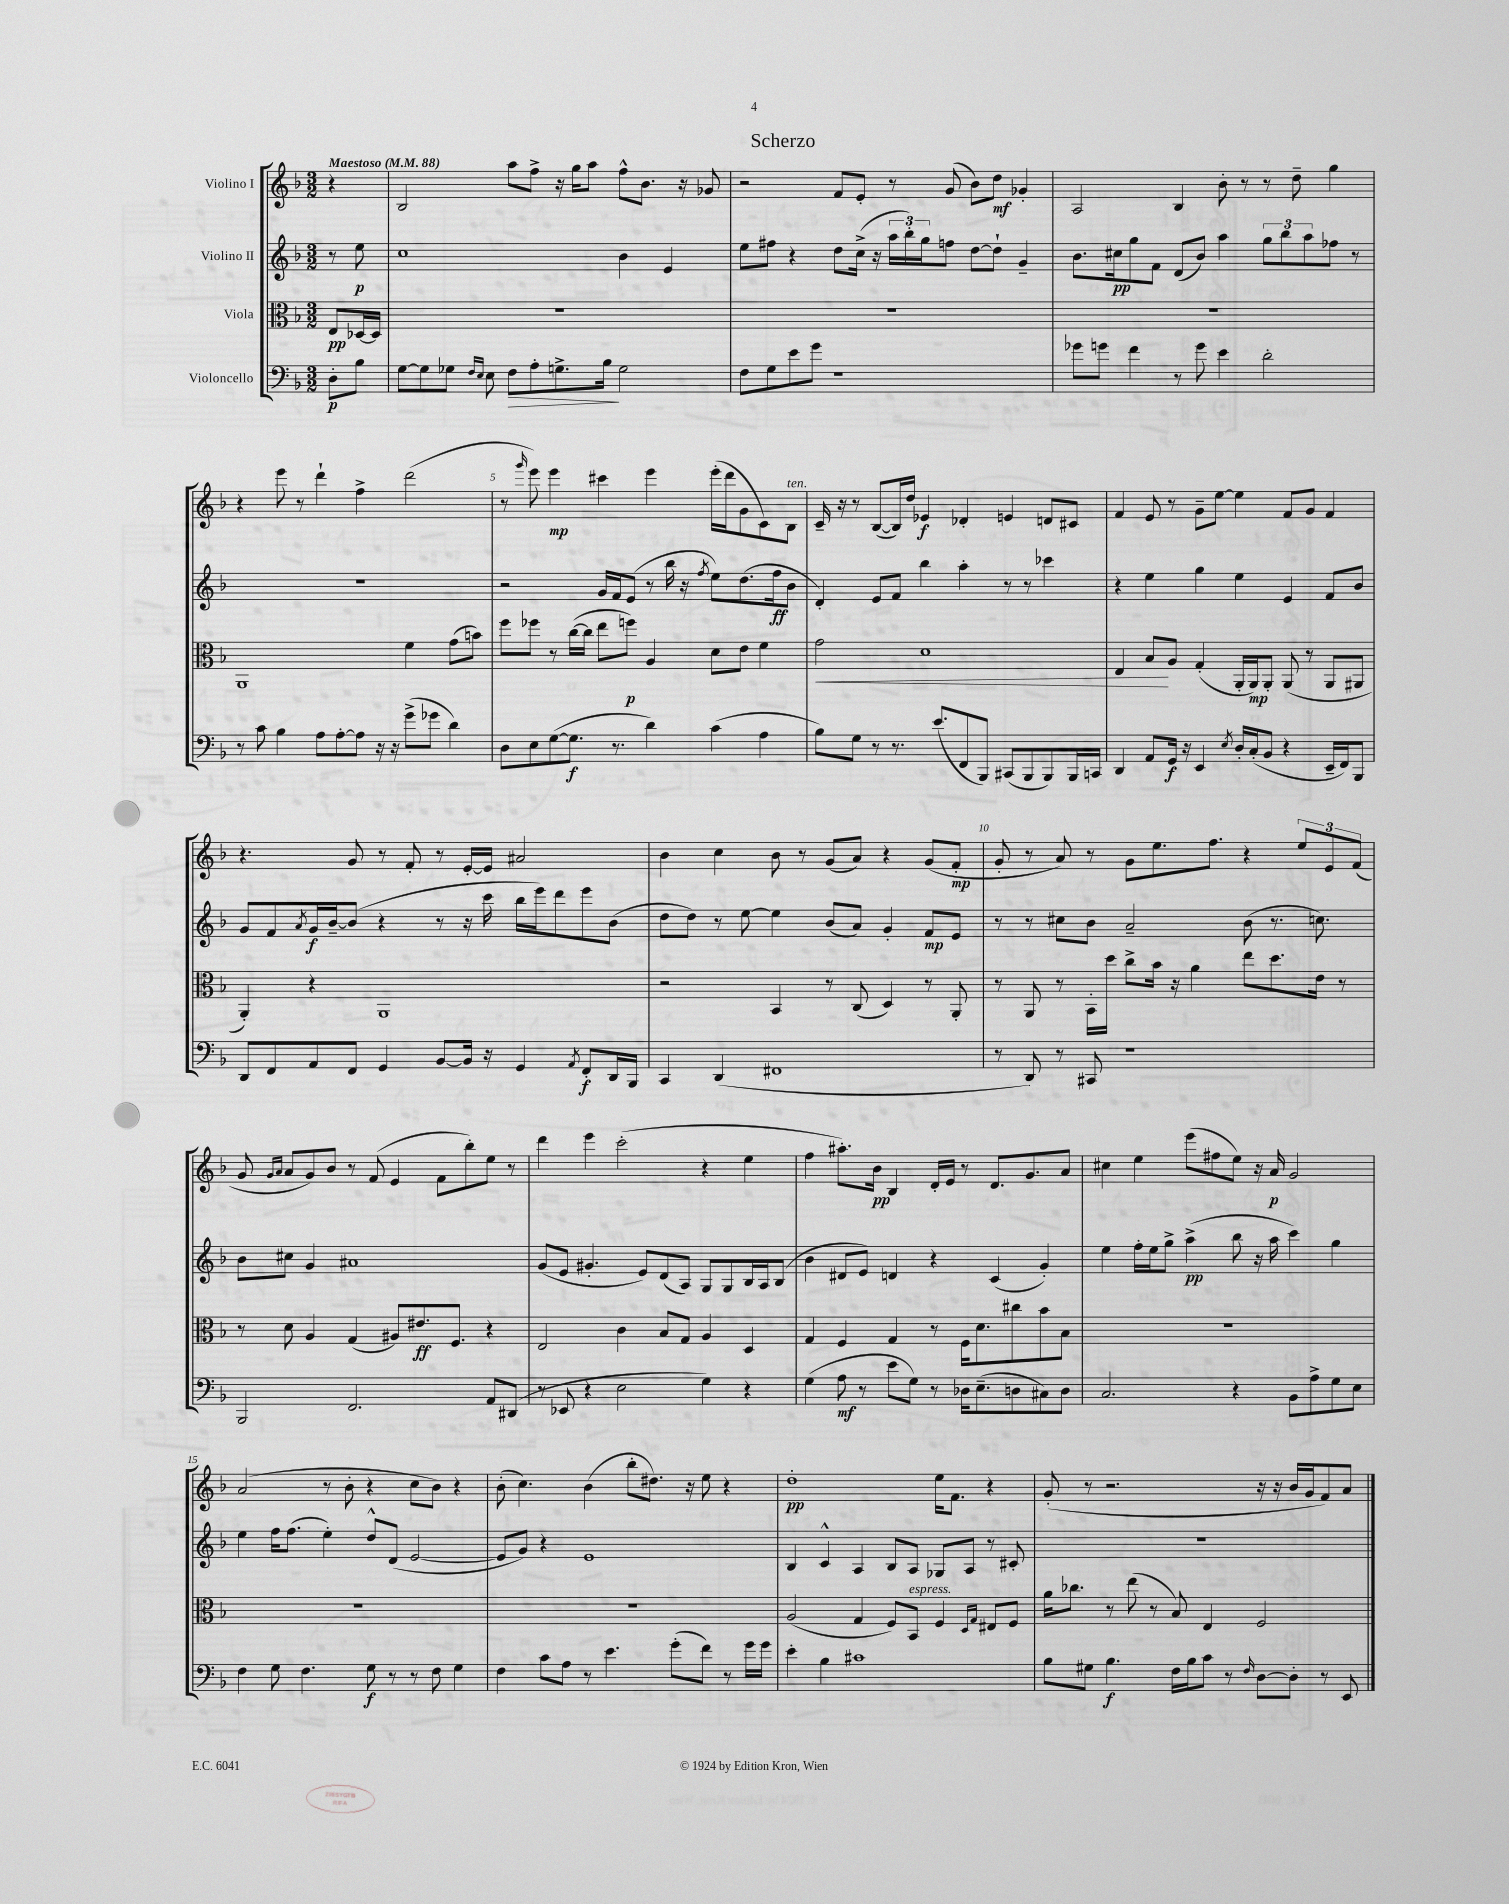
\header { title = "Scherzo" }
<<
\new StaffGroup <<
\new Staff = "s0" \with { instrumentName = "Violino I" } {
    \clef treble \key f \major \numericTimeSignature \time 3/2 \partial 4 \tempo "Maestoso" 4 = 88
    r4 |
    bes2 a''8 f''8-> r16 g''16 a''8 f''8-^ bes'8. r16 ges'8 |
    r2 f'8 e'8-. r8 g'8( bes'8) d''8\mf ges'4-. |
    a2 bes4 bes'8-. r8 r8 d''8-- g''4 |
    r4 e'''8 r8 d'''4-! f''4-> d'''2( |
    r8 \grace { g'''16 } e'''8) e'''4\mp cis'''4 e'''4 e'''16-.( d'''16 g'8 c'8) bes8^\markup { \italic "ten." } |
    c'16-- r16 r8 bes8~( bes16) d''16 ees'4\f des'4-. e'4 d'8 cis'8 |
    f'4 e'8 r8 g'8-- e''8~ e''4 f'8 g'8 f'4 |
    r4. g'8 r8 f'8-. r8 e'16~-. e'16 ais'2 |
    bes'4 c''4 bes'8 r8 g'8( a'8) r4 g'8( f'8-.\mp |
    g'8-. r8 a'8) r8 g'8 e''8. f''8. r4 \tuplet 3/2 { e''8 e'8 f'8( } |
    g'8 \grace { g'16 a'16 } a'8 g'8) bes'8 r8 f'8( e'4 f'8 bes''8-.) e''8 r8 |
    d'''4 e'''4 c'''2-.( r4 e''4 |
    f''4 ais''8.-.) bes'16\pp bes4 d'16-. e'16 r8 d'8. g'8. a'8 |
    cis''4 e''4 e'''8( fis''8 e''8) r16 a'16\p g'2 |
    a'2( r8 bes'8-. r4 c''8 bes'8) r4 |
    bes'8-.( c''4.) bes'4( bes''8-. dis''8.) r16 e''8 r4 |
    d''1-.\pp e''16 f'8. r4 |
    g'8-.( r8 r2. r16 r16 bes'16 g'16 f'8) a'8 \bar "|." |
}
\new Staff = "s1" \with { instrumentName = "Violino II" } {
    \clef treble \key f \major \numericTimeSignature \time 3/2 \partial 4
    r8 e''8\p |
    c''1 bes'4 e'4 |
    e''8 fis''8 r4 d''8 c''16->( r16 \tuplet 3/2 { a''16 bes''16-.) g''16 } f''8 d''8~ d''8-! g'4-- |
    bes'8. cis''16\pp g''8 f'8 d'8( bes'8) a''4 \tuplet 3/2 { g''8 bes''8 a''8 } fes''8 r8 |
    R1. |
    r2 g'16 f'16 e'8( r8 bes''16 r16 \acciaccatura { f''8 } e''8) d''8.( f''16\ff bes'8 |
    d'4-.) e'8 f'8 bes''4 a''4-. r8 r8 ces'''4 |
    r4 e''4 g''4 e''4 e'4 f'8 bes'8 |
    g'8 f'8 \acciaccatura { a'8 } g'16\f bes'16~-- bes'8( r4 r8 r16 c'''16 bes''16 e'''16) d'''8 e'''8 bes'8( |
    d''8 d''8) r8 e''8~ e''4 bes'8( a'8) g'4-. f'8\mp e'8 |
    r8 r8 cis''8 bes'8 a'2-- bes'8( r8. c''8.) |
    bes'8 cis''8 g'4 ais'1 |
    g'8( e'8 gis'4.-. e'8) d'8( a8) g8 g8 bes16 a16 bes8( |
    bes'4 dis'8 e'8) d'4 r4 c'4( g'4-.) |
    e''4 f''16-. e''16 g''8-> a''4->\pp( bes''8 r16 a''16 c'''4) g''4 |
    e''4 f''16 f''8.( e''4-.) d''8-^ d'8( e'2~ |
    e'8 g'8) r4 e'1 |
    bes4 c'4-^ a4 bes8 a8 ges8 a8 r8 cis'8-. |
    R1. \bar "|." |
}
\new Staff = "s2" \with { instrumentName = "Viola" } {
    \clef alto \key f \major \numericTimeSignature \time 3/2 \partial 4
    e8\pp des16~ des16 |
    R1. |
    R1. |
    R1. |
    a,1 f'4 g'8( b'8) |
    f''8 fes''8 r8 c''16~( c''16 e''8 f''8\p) a4 d'8 e'8 f'4 |
    g'2\< d'1 |
    e4 bes8\! a8 g4-.( a,16-. a,16\mp) a,8-. a,8( r8 a,8 ais,8 |
    a,4-.) r4 a,1 |
    r2 bes,4 r8 c8( d4) r8 a,8-. |
    r8 a,8 r8 bes,16-. d''16 c''8-> bes'16 r16 a'4 e''8 d''8. e'16 r8 |
    r8 d'8 a4 g4( ais8) eis'8.\ff f8. r4 |
    e2 c'4 bes8 g8 a4 d4 |
    g4 f4 g4 r8 f16 d'8. cis''8 bes'8 bes8 |
    R1. |
    R1. |
    R1. |
    a2( g4 f8) bes,8^\markup { \italic "espress." } f4 \grace { d16 g16 } eis8 f8 |
    a'16 ces''8. r8 e''8( r8 bes8) e4 f2 \bar "|." |
}
\new Staff = "s3" \with { instrumentName = "Violoncello" } {
    \clef bass \key f \major \numericTimeSignature \time 3/2 \partial 4
    d8-.\p bes8 |
    g8~ g8 ges8 \grace { f16 e16 } e8 f8\> a8-. g8.-> bes16\! g2 |
    f8 g8 e'8 g'8 r1 |
    ges'8 g'8 f'4 r8 g'8 e'4 d'2-. |
    r8 c'8 bes4 a8 a8~-. a8 r16 r16 g'8->( ges'8 d'4) |
    d8 e8 g8~( g8.\f r8. d'4) c'4( a4 |
    bes8) g8 r8 r8. e'8.( f,8 bes,,8) cis,8( bes,,8 bes,,8) bes,,16 c,16 |
    d,4 a,8 g,16\f r16 e,4 \acciaccatura { e8 } d16-. c16-.( bes,8 r4 e,16-- f,16) bes,,8 |
    d,8 f,8 a,8 f,8 g,4 bes,8~ bes,16 r16 g,4 \acciaccatura { a,8 } f,8-.\f d,16 bes,,16 |
    c,4 d,4( fis,1 |
    r8 d,8) r8 cis,8 r1 |
    bes,,2 f,2. a,8 dis,8( |
    r8 ees,8 r4 e2 g4) r4 |
    g4( a8\mf r8 e'8 g8) r8 des16 e8.--( d8 cis8) d8 |
    c2. r4 bes,8 a8-> g8 e8 |
    f4 g8 f4. g8\f r8 r8 f8 g4 |
    f4 c'8 a8 r8 e'4. g'8-.( f'8) r8 g'16 g'16 |
    e'4-. bes4 cis'1 |
    bes8 gis8 bes4.\f f16 bes16 c'8 r8 \grace { f16 } d8~ d8-. r8 e,8 \bar "|." |
}
>>
>>
\layout { \context { \Score \override BarNumber.break-visibility = ##(#f #t #t) barNumberVisibility = #(every-nth-bar-number-visible 5) } }
